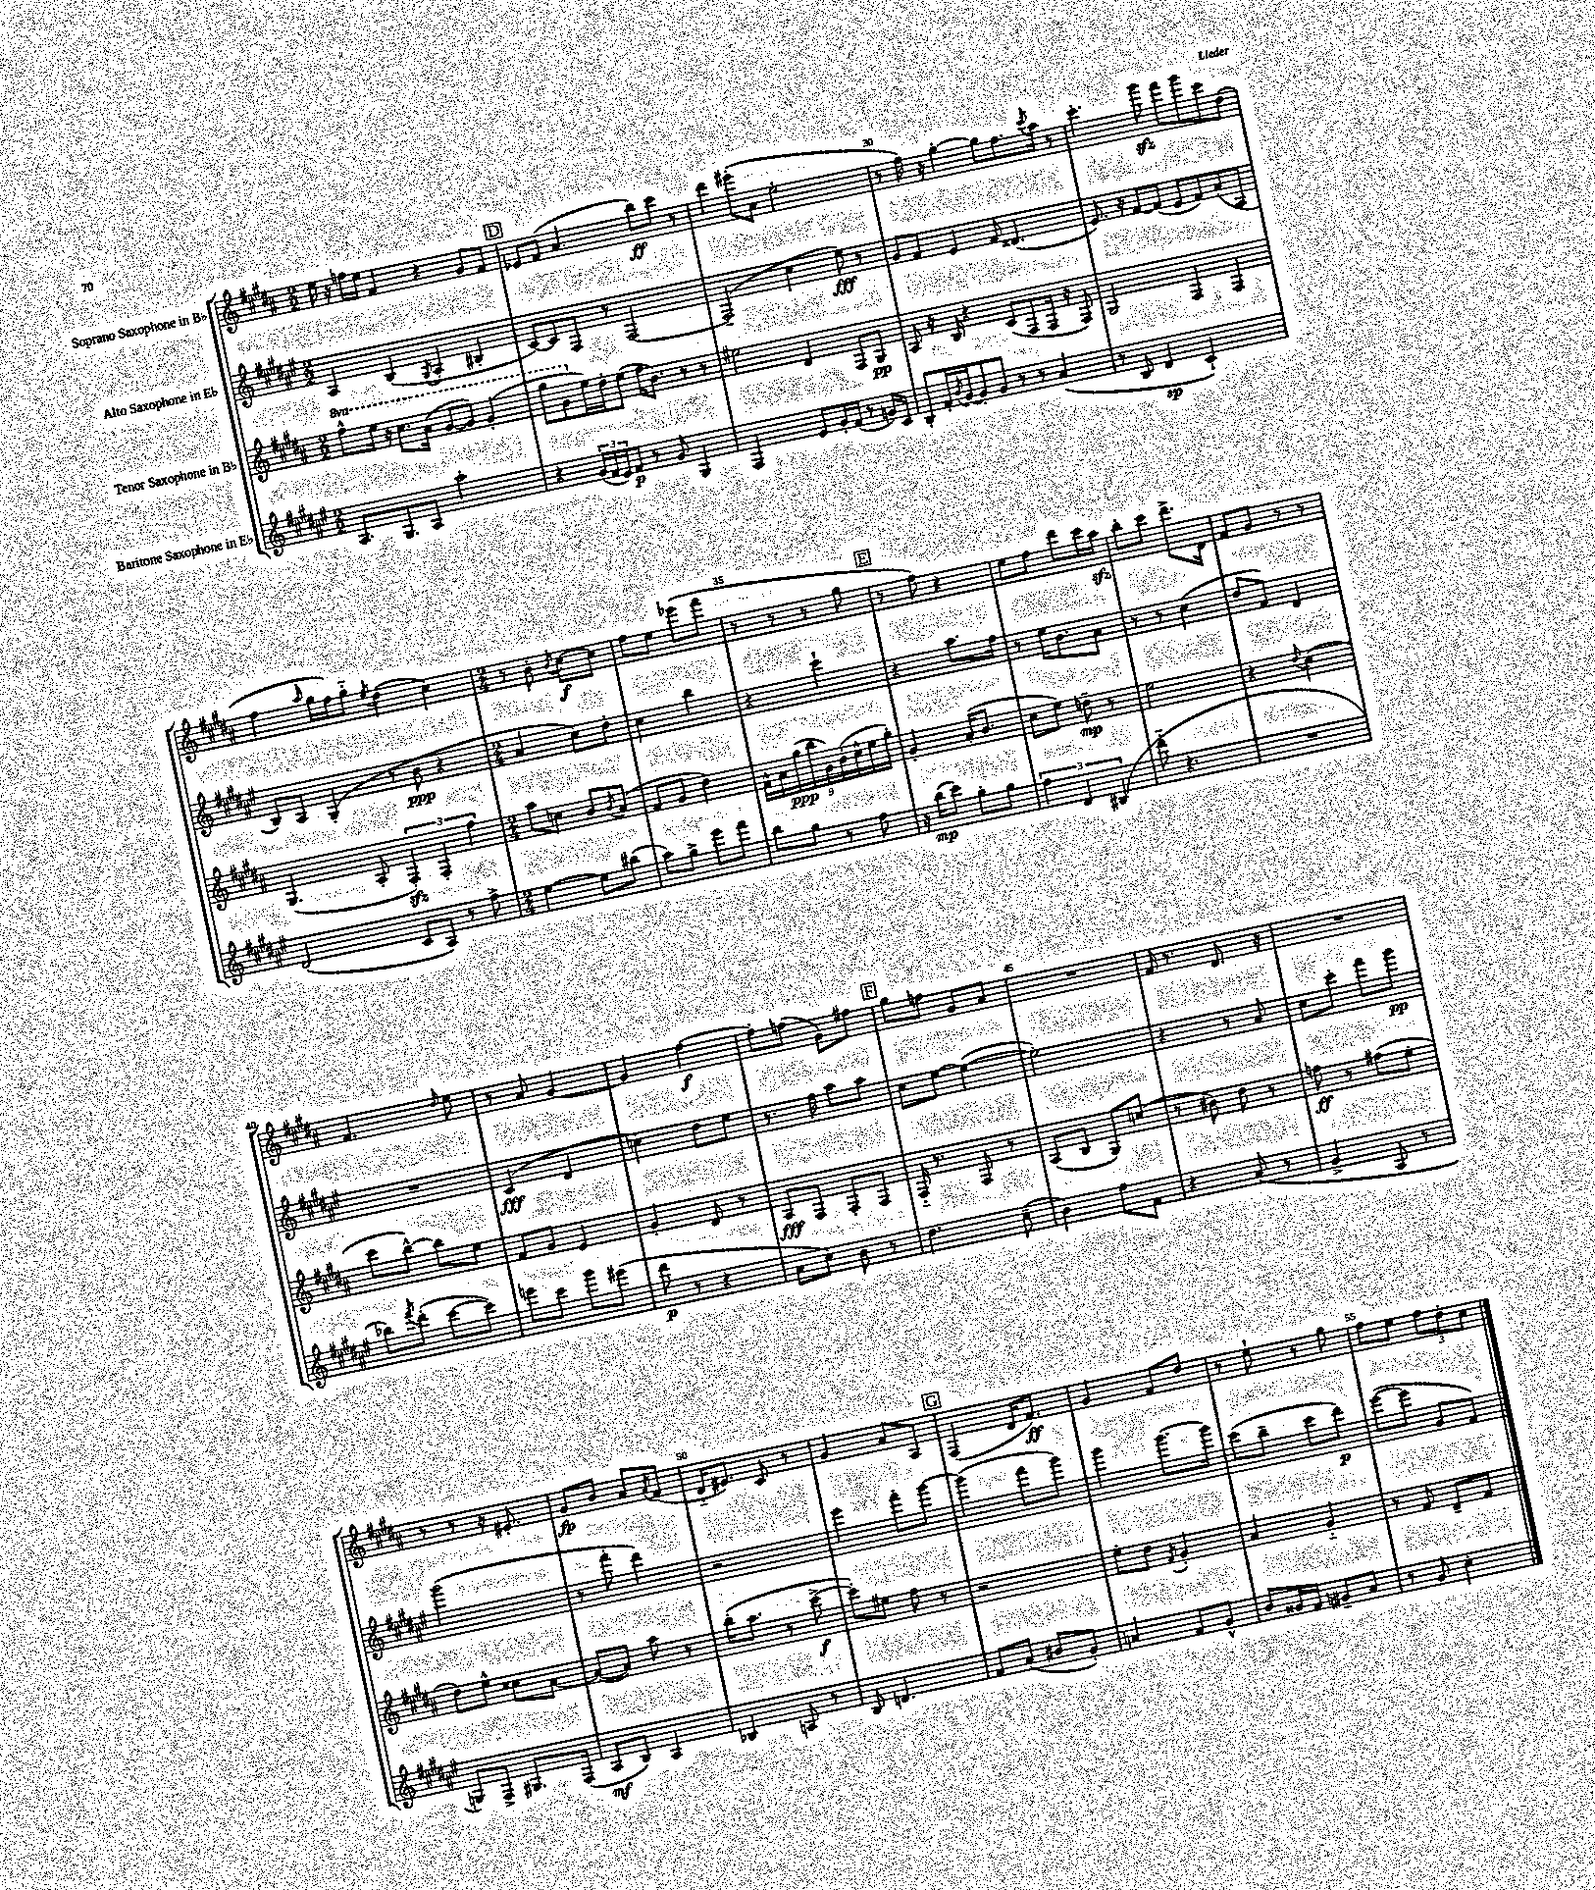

**kern	**dynam	**kern	**dynam	**kern	**dynam	**kern	**dynam
*part4	*part4	*part3	*part3	*part2	*part2	*part1	*part1
*staff4	*staff4	*staff3	*staff3	*staff2	*staff2	*staff1	*staff1
*I"Baritone Saxophone in E♭	*	*I"Tenor Saxophone in B♭	*	*I"Alto Saxophone in E♭	*	*I"Soprano Saxophone in B♭	*
*clefG2	*	*clefG2	*	*clefG2	*	*clefG2	*
*k[f#c#g#d#a#e#]	*	*k[f#c#g#d#a#]	*	*k[f#c#g#d#a#e#]	*	*k[f#c#g#d#a#]	*
*M2/2	*	*M2/2	*	*M2/2	*	*M2/2	*
*	*	*8va	*	*	*	*	*
=27	=27	=27	=27	=27	=27	=27	=27
8.A#/L	.	8fff#^^\L	.	4A#/	.	16ee\	.
.	.	.	.	.	.	16r	.
.	.	16eee\Jk	.	.	.	16ffn\LL	.
8.G#/	.	16r	.	.	.	16ee\JJ	.
.	.	8.ccc#\L	.	(4B/	.	4f#/	.
8A#/J	.	.	.	.	.	.	.
.	.	(16aa#\Jk	.	.	.	.	.
.	.	.	.	8qG#/	.	.	.
2aa#'\	.	[8gg#/L	.	4A#'/	.	4r	.
.	.	8gg#/J])	.	.	.	.	.
.	.	(4gg#'/	.	4B#X'/	.	8g#/L	.
.	.	.	.	.	.	8f#/J	.
!!LO:REH:place=s1:t=D
=28	=28	=28	=28	=28	=28	=28	=28
4r	.	8ggg#\L	.	[8c#/L)	.	8e-X/L	.
.	.	8gg#\	.	8c#/]	.	(8f#/J	.
*	*	*X8va	*	*	*	*	*
(24g#/LL	.	16ee\L)	.	8F#/J	.	4.a#/	.
24f#/	.	.	.	.	.	.	.
.	.	16dd#'\J	.	.	.	.	.
24e#/J)	.	.	.	.	.	.	.
8f#/J	p	(8ee\J	.	8r	.	.	.
8r	.	16ff#\KL	.	[2F#/	.	.	.
.	.	8.b\J)	.	.	.	.	.
8g#/	.	.	.	.	.	8bb\L)	ff
4G#/	.	8r	.	.	.	8ccc#\J	.
.	.	8r	.	.	.	8r	.
=29	=29	=29	=29	=29	=29	=29	=29
2F#/	.	2ee#X\	.	(2F#~/]	.	4ddd#\	.
.	.	.	.	.	.	(8eee#X'\L	.
.	.	.	.	.	.	8a#\J	.
8e#/L	.	4d#/	.	4cc#\	.	2ee'\	.
16g#'/L	.	.	.	.	.	.	.
(16f#/JJ	.	.	.	.	.	.	.
8r	.	8F#/L	.	8ee#\)	fff	.	.
16gn/LL)	.	8G#/J	pp	8r	.	.	.
16c#/JJ	.	.	.	.	.	.	.
=30	=30	=30	=30	=30	=30	=30	=30
8B'/L	.	8A#/	.	8g#/L	.	8r	.
16f#'/L	.	16r	.	8f#/J	.	16ff#\)	.
8qb/	.	.	.	.	.	.	.
[16g#/J	.	16B/	.	.	.	16r	.
8g#'/]	.	4r	.	4e#/	.	[4gg#'\	.
8g#/J	.	.	.	.	.	.	.
8r	.	(8c#/L	.	8f#/	.	8gg#\L]	.
8r	.	8F#/	.	(4.d##X/	.	8.ff#\	.
(4a#/	.	16F#/Jk	.	.	.	.	.
.	.	.	.	.	.	8qccc#/	.
.	.	16r	.	.	.	16aa#\Jk	.
.	.	8F#/)	.	.	.	8r	.
=31	=31	=31	=31	=31	=31	=31	=31
8r	.	2G#/	.	8.e#/)	.	4.ccc#'\	.
8B/	.	.	.	.	.	.	.
.	.	.	.	16r	.	.	.
4d#/	sp	.	.	[8f#/L	.	.	.
.	.	.	.	(8f#/J]	.	8ggg#zz\	.
2c#`/)	.	4F#/	.	8e#/L	.	8fff#\L	.
.	.	.	.	8f#/)	.	8ggg#\	.
.	.	4F#/	.	(8a#/	.	8ccc#\	.
.	.	.	.	8A#/J	.	(8dd#\J	.
!!LO:LB:g=z
=32	=32	=32	=32	=32	=32	=32	=32
(2d#/	.	(4.G#/	.	8B/L)	.	4ff#\	.
.	.	.	.	8A#/J	.	.	.
.	.	.	.	.	.	16qqaa#/	.
.	.	.	.	(4G#'/	.	16gg#\LL	.
.	.	.	.	.	.	16ff#\J)	.
.	.	8A#'/	.	.	.	8gg#\J	.
.	.	.	.	.	.	8qee/	.
8c#/L	.	6F#zz'/)	.	8r	.	(4dd#\	.
8A#/J)	.	.	.	8b\	ppp	.	.
.	.	6F#'/	.	.	.	.	.
8r	.	.	.	4r	.	4cc#\)	.
.	.	6ff#\	.	.	.	.	.
8ff#^\	.	.	.	.	.	.	.
=33	=33	=33	=33	=33	=33	=33	=33
*M2/4	*	*M2/4	*	*M2/4	*	*M2/4	*
[4ee#\	.	8aa#\L	.	4a#/	.	8r	.
.	.	8ccn\J	.	.	.	8b'\	.
.	.	.	.	.	.	8qb/	.
8ee#\L]	.	8b/L	.	8cc#\L)	.	[8cc#\L	f
.	.	8qb/	.	.	.	.	.
(8bb#X\J	.	(8a#/J	.	8dd#'\J	.	8cc#\J]	.
=34	=34	=34	=34	=34	=34	=34	=34
8aa#\L)	.	8f#/L	.	4cc#\	.	8ff#\L	.
8gg#^\J	.	8g#/J	.	.	.	8ee\J	.
8eee#\L	.	4dd#\)	.	4bb\	.	(8eee-X\L	.
8fff#\J	.	.	.	.	.	8fff#\J	.
=35	=35	=35	=35	=35	=35	=35	=35
8bb\L	.	18f#^^\LL	.	4r	.	8r	.
.	.	18a#\	.	.	.	.	.
.	.	(18gg#\	ppp	.	.	.	.
8gg#\J	.	.	.	.	.	8r	.
.	.	18bb\	.	.	.	.	.
.	.	18g#\)	.	.	.	.	.
8r	.	.	.	4ccc#`\	.	8r	.
.	.	(18b'\	.	.	.	.	.
.	.	18cc#^^\	.	.	.	.	.
8ff#\	.	.	.	.	.	8gg#\	.
.	.	18ee\	.	.	.	.	.
.	.	18gg#'\JJ)	.	.	.	.	.
!!LO:REH:place=s1:t=E
=36	=36	=36	=36	=36	=36	=36	=36
16r	.	4g#'/	.	4r	.	8r	.
(16bb\KL	mp	.	.	.	.	.	.
8ccc#\J)	.	.	.	.	.	8ff#\)	.
8gg#'\L	.	(16a#'/KL	.	8.aa#\L	.	4r	.
.	.	8.b/J	.	.	.	.	.
8gg#\J	.	.	.	.	.	.	.
.	.	.	.	16ff#\Jk	.	.	.
=37	=37	=37	=37	=37	=37	=37	=37
6ff#\	.	8cc#\L	.	8r	.	8ee\L	.
.	.	8ee\J)	.	16ee#\KL	.	8ff#\J	.
6d#/	.	.	.	.	.	.	.
.	.	.	.	8.b\	.	.	.
.	.	8ddn~\	mp	.	.	8ddd#\L	.
(6B#X/	.	.	.	.	.	.	.
.	.	8r	.	8a#\J	.	16ccc#\L	.
.	.	.	.	.	.	16aa#zz\JJ	.
=38	=38	=38	=38	=38	=38	=38	=38
8ddd#\	.	2ee\	.	8r	.	8bb'\L	.
4.r	.	.	.	8r	.	8ccc#\J	.
.	.	.	.	(4cc#\	.	8.ddd#^\L	.
.	.	.	.	.	.	16d#\Jk	.
=39	=39	=39	=39	=39	=39	=39	=39
2r	.	4r	.	8dd#/L	.	8f#/L	.
.	.	.	.	8f#/J)	.	8g#/J	.
.	.	8qqdd#/	.	.	.	.	.
.	.	(4cc#\	.	4d#/	.	8r	.
.	.	.	.	.	.	8r	.
!!LO:LB:g=z
=40	=40	=40	=40	=40	=40	=40	=40
8bb-X\L)	.	8ccc#\L	.	2r	.	4.f#/	.
8qfff#/	.	.	.	.	.	.	.
(8ddd#'\J	.	[8bb^^\J)	.	.	.	.	.
[8ccc#\L	.	8bb\L]	.	.	.	.	.
.	.	.	.	.	.	16qqdd#/	.
8ccc#\J])	.	8ee\J	.	.	.	8ee\	.
=41	=41	=41	=41	=41	=41	=41	=41
8eeen\L	.	8f#/L	.	(4c#/	fff	8r	.
8ccc#\J	.	8g#/J	.	.	.	8a#/	.
8ggg#\L	.	4e/	.	4d#/	.	[4g#/	.
(8eee#X\J	.	.	.	.	.	.	.
=42	=42	=42	=42	=42	=42	=42	=42
8ddd#\	p	4g#'/	.	4ccn\)	.	4g#/]	.
8r	.	.	.	.	.	.	.
4r	.	8d#/	.	8dd#\L	.	[4ff#\	f
.	.	8r	.	8ee#\J	.	.	.
=43	=43	=43	=43	=43	=43	=43	=43
8a#\L	.	8A#/L	fff	8.r	.	8ff#'\L]	.
8cc#\J)	.	8F#/J	.	.	.	(8ffn\J	.
.	.	.	.	16ff#\	.	.	.
8b\	.	8F#'/L	.	8aa#\L	.	8g#\L)	.
8r	.	8F#/J	.	8aa#\J	.	8ff#X\J	.
!!LO:REH:place=s1:t=F
=44	=44	=44	=44	=44	=44	=44	=44
4.dd#\	.	16F#/	.	8cc#\L	.	8gg#\L	.
.	.	8.r	.	.	.	.	.
.	.	.	.	[8ee#\J	.	8ffn\J	.
.	.	8F#/	.	(4ee#\_	.	8g#/L	.
(8cc#~\	.	8r	.	.	.	8a#/J	.
=45	=45	=45	=45	=45	=45	=45	=45
4b\)	.	(8A#/L	.	2ee#'\])	.	2r	.
.	.	8B/J	.	.	.	.	.
8ff#\L	.	8G#/L)	.	.	.	.	.
8f#\J	.	(8ccn/J	.	.	.	.	.
=46	=46	=46	=46	=46	=46	=46	=46
4r	.	8r	.	4r	.	16f#/	.
.	.	.	.	.	.	8.r	.
.	.	8b#X\)	.	.	.	.	.
(8a#/	.	8dd#\	.	8r	.	8.d#/	.
8r	.	8r	.	8a#/	.	.	.
.	.	.	.	.	.	16r	.
=47	=47	=47	=47	=47	=47	=47	=47
4g#^/	.	8ffn\	ff	8cc#\L	.	2r	.
.	.	8r	.	8ccc#'\J	.	.	.
8A#/	.	(8ff#X\L	.	8fff#\L	.	.	.
8r	.	8ee'\J	.	8ggg#\J	pp	.	.
!!LO:LB:g=z
=48	=48	=48	=48	=48	=48	=48	=48
8Gn/L)	.	8dd#\L)	.	(2ggg#\	.	8r	.
8F#^/J	.	8ee^^\J	.	.	.	8r	.
8.G#X/L	.	8cc##X\L	.	.	.	16r	.
.	.	.	.	.	.	8.e#X'/	.
.	.	[8a#\J	.	.	.	.	.
(16F#/Jk	.	.	.	.	.	.	.
=49	=49	=49	=49	=49	=49	=49	=49
8A#/L	mf	(8a#/L_	.	8r	.	8g#/L	fp
8B/J)	.	8a#/J])	.	8fff#'\	.	8b/J	.
4A#/	.	8aa#\	.	4ddd#\)	.	8a#/L	.
.	.	.	.	.	.	8qa#/	.
.	.	8r	.	.	.	(8f#/J	.
=50	=50	=50	=50	=50	=50	=50	=50
4B-X/	.	(16bb'\KL	.	2r	.	16d#/KL	.
.	.	8.aa#\J	.	.	.	8.e#X/J)	.
8An/	.	8r	.	.	.	8c#/	.
8r	.	[8ccc#^\	f	.	.	8r	.
=51	=51	=51	=51	=51	=51	=51	=51
8B/	.	8ccc#'\L])	.	4eee#\	.	4g#/	.
4.dn/	.	8ee#X\J	.	.	.	.	.
.	.	8ff#\	.	8fff#'\L	.	8a#/L	.
.	.	8r	.	[8ggg#\J	.	8A#/J	.
!!LO:REH:place=s1:t=G
=52	=52	=52	=52	=52	=52	=52	=52
8f#/L	.	2r	.	(4ggg#\]	.	(4F#/	.
(8a#/J	.	.	.	.	.	.	.
8b#X/L	.	.	.	8fff#\L	.	16d#/KL	.
.	.	.	.	.	.	8.f#/J)	ff
8g#'/J)	.	.	.	8ggg#\J)	.	.	.
=53	=53	=53	=53	=53	=53	=53	=53
4an/	.	8ee'\L	.	4ggg#\	.	4g#/	.
.	.	8dd#\J	.	.	.	.	.
.	.	8qf#/	.	.	.	.	.
8f#/L	.	4g#'/	.	[8.ggg#\L	.	8f#/L	.
8g#^^/J	.	.	.	.	.	8dd#/J	.
.	.	.	.	16ggg#\Jk]	.	.	.
=54	=54	=54	=54	=54	=54	=54	=54
8b/L	.	4a#/	.	(8ccc#\L	.	8r	.
16g##X/L	.	.	.	8bb~\J	.	8ee`\	.
16f#/JJ	.	.	.	.	.	.	.
8g#X~/L	.	4g#/	.	8ccc#\L	.	8r	.
8a#/J	.	.	.	8ddd#\J)	p	8gg#\	.
=55	=55	=55	=55	=55	=55	=55	=55
8r	.	8r	.	([8eee#\L	.	8ff#\L	.
8g#/	.	8f#/	.	8eee#\J]	.	8ee\J	.
4cc#'\	.	8d#~/L	.	8g#/L	.	12ff#\L	.
.	.	.	.	.	.	12dd#'\	.
.	.	8f#/J	.	8f#/J)	.	.	.
.	.	.	.	.	.	12cc#\J	.
==	==	==	==	==	==	==	==
*-	*-	*-	*-	*-	*-	*-	*-
